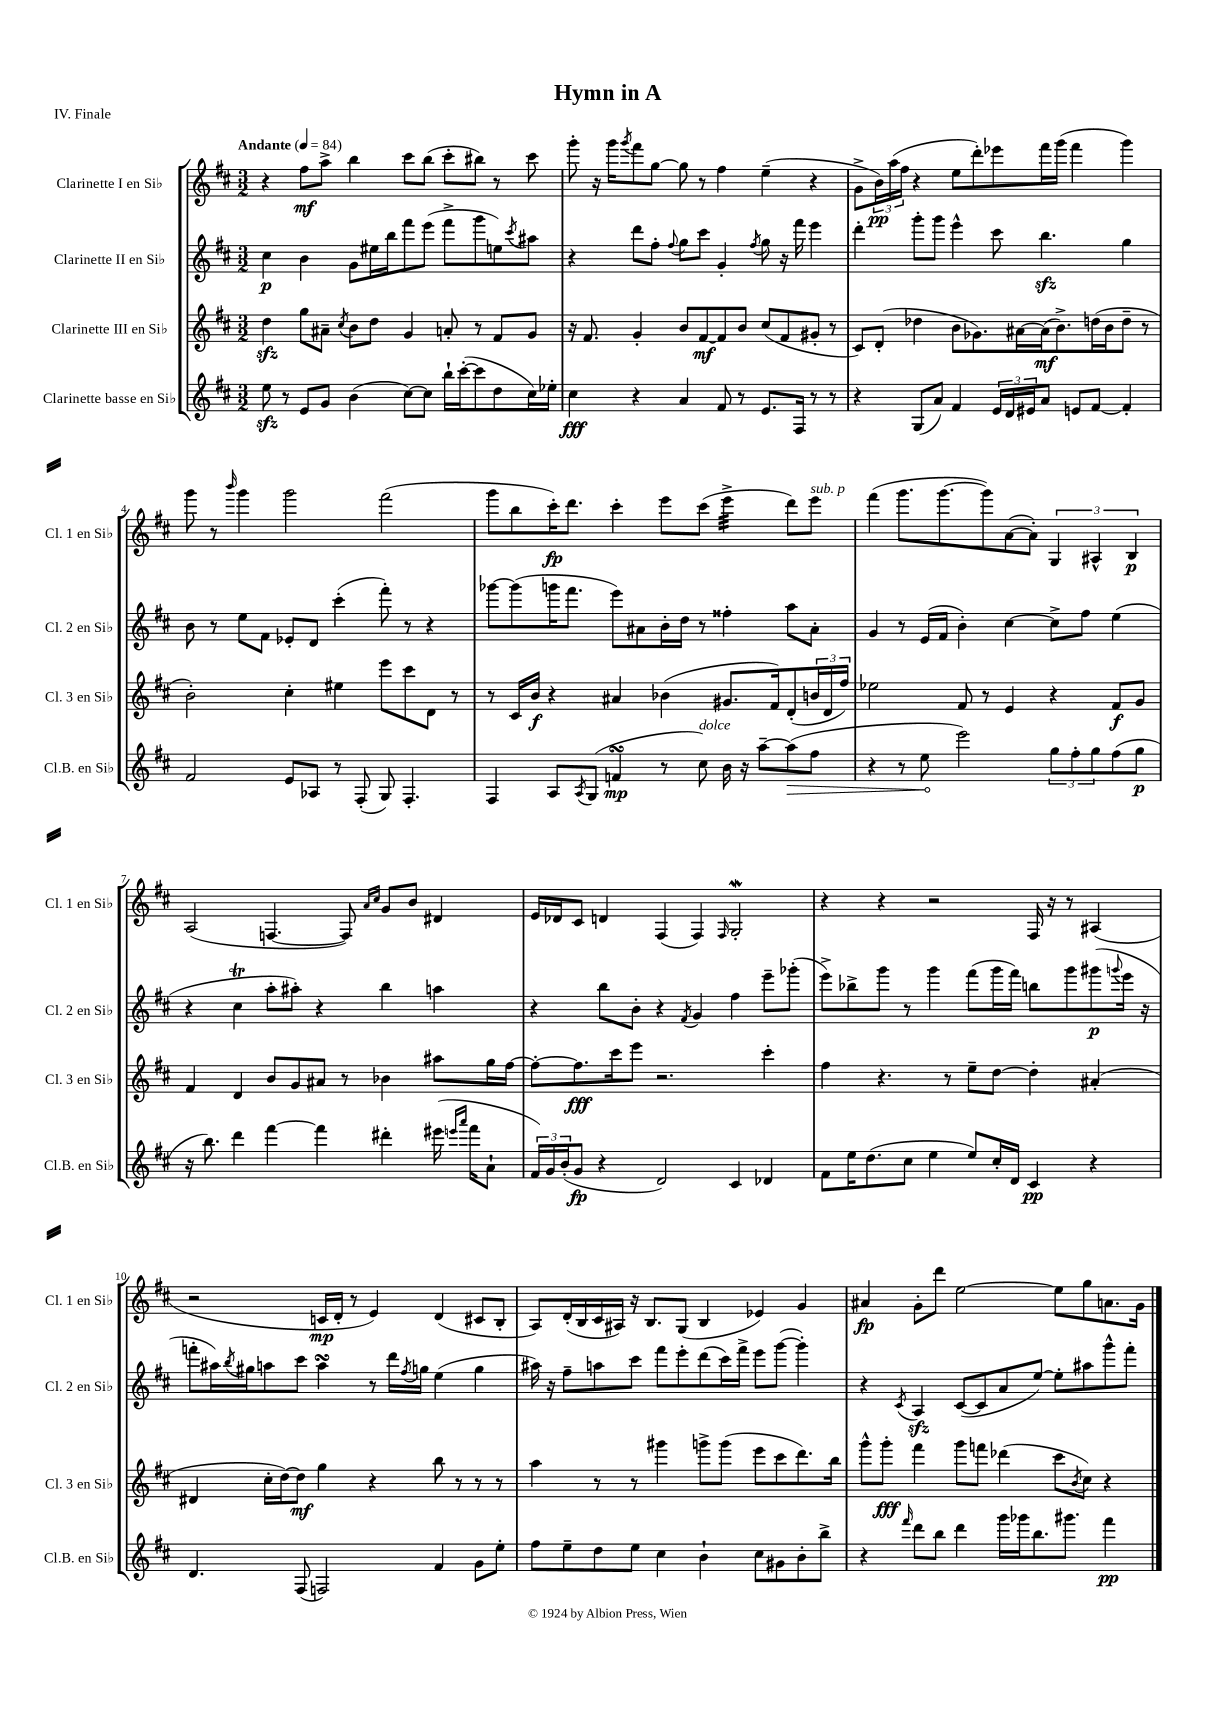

**kern	**kern	**kern	**kern
*staff4	*staff3	*staff2	*staff1
*clefG2	*clefG2	*clefG2	*clefG2
*k[f#c#]	*k[f#c#]	*k[f#c#]	*k[f#c#]
*M3/2	*M3/2	*M3/2	*M3/2
*MM84	*MM84	*MM84	*MM84
8ee	4dd	4cc#	4r
8r	.	.	.
8e	8gg	4b	8ff#
8g	8a#~	.	8aa^
.	8qcc#	.	.
(4b	8b	8g	4bb
.	8dd	16ee#	.
.	.	16bb	.
[8cc#)	4g	8fff#	8ccc#
8cc#]	.	(8eee	(8bb
16bb`	8a'	8fff#^	8ccc#'
([16ccc#'	.	.	.
8ccc#]	8r	8ggg	8bb#)
8dd	8f#	8ee)	8r
.	.	8qccc#	.
16cc#)	8g	8aa#	8ccc#
16ee-'	.	.	.
=	=	=	=
4cc#	16r	4r	8ggg'
.	8.f#	.	.
.	.	.	16r
.	.	.	16ggg
.	.	.	8qggg
4r	4g'	8ddd	8fff#
.	.	8ff#'	[8gg
.	.	8qqff#	.
4a	8b	8gg	8gg]
.	[8f#	8ccc#	8r
8f#	8f#]	4g'	4ff#
8r	8b	.	.
.	.	8qff#	.
8.e	(8cc#	8gg	(4ee~
.	8f#	16r	.
16F#	.	16fff#	.
8r	8g#'	4eee	4r
8r	8r	.	.
=	=	=	=
4r	8c#)	4ddd'	8g^
.	(8d'	.	24b)
.	.	.	(24aa
.	.	.	24ff#
(8G	4dd-	8ggg'	4r
8a)	.	8ggg	.
4f#	8b	4eee^^	8ee
.	8.g-)	.	8ddd')
24e	.	8ccc#	8eee-
24d	.	.	.
.	[16a#	.	.
24e#	.	.	.
8a	(16a#]	4.bb	16fff#
.	8.b^)	.	(16ggg
8e	.	.	4fff#
[8f#	(16dd	.	.
.	16b	.	.
4f#']	8dd~	4gg	4ggg)
.	8r	.	.
=	=	=	=
2f#	2b')	8b	8ggg
.	.	8r	8r
.	.	.	16qqbbb
.	.	8ee	4ggg
.	.	8f#	.
8e	4cc#'	8e-'	2ggg
8A-	.	8d	.
8r	4ee#	(4ccc#'	.
(8F#'	.	.	.
8G)	8eee	8fff#')	(2fff#
4.F#'	8ccc#	8r	.
.	8d	4r	.
.	8r	.	.
=	=	=	=
4F#	8r	[8ggg-	8ggg
.	16c#	(8ggg-]	8bb
.	16b	.	.
8A	4r	16ggg	16ccc#')
.	.	8.fff#	8.ddd
8qA	.	.	.
(8G	.	.	.
4f	4a#	8eee)	4ccc#'
.	.	8a#	.
8r	(4b-	16b'	8eee
.	.	16dd	.
8cc#)	.	8r	(8ccc#
16b	8.g#	4ff##'	4eee^
16r	.	.	.
[8aa~	.	.	.
.	16f#)	.	.
(8aa]	(8d'	8aa	8ddd)
8ff#	24b	8a#'	8eee
.	24d	.	.
.	24ff#)	.	.
=	=	=	=
4r	2ee-	4g	(4fff#
8r	.	8r	8.ggg
8ee	.	(16e	.
.	.	16f#	[8.ggg
2eee)	8f#	4b')	.
.	8r	.	8ggg])
.	4e	[4cc#	([8a
.	.	.	8a'])
12gg	4r	8cc#^]	6G
12ff#'	.	.	.
.	.	8ff#	.
12gg	.	.	6A#^^
(8ff#	8f#	(4ee	.
.	.	.	6B
8gg	8g	.	.
=	=	=	=
16r	4f#	4r	(2A
8.bb)	.	.	.
4ddd	4d	4cc#	.
[4fff#	8b	8aa'	[4.F
.	8g	8aa#')	.
4fff#]	8a#	4r	.
.	8r	.	8F])
.	.	.	16qqa
.	.	.	16qqcc#
4ddd#'	4b-	4bb	8g
.	.	.	8b
(16eee#	8aa#	4aa	4d#
16qqeee	.	.	.
16qqaaa	.	.	.
16fff#	.	.	.
8a`	16gg	.	.
.	[16ff#	.	.
=	=	=	=
24f#)	8ff#'_	4r	16e
24g	.	.	.
.	.	.	16d-
(24b'	.	.	.
8g	8.ff#]	.	8c#
4r	.	8bb	4d
.	16ccc#	.	.
.	8eee	8b'	.
2d)	2.r	4r	(4F#
.	.	8qf#	.
.	.	4g	4F#)
.	.	.	16qqF#
4c#	.	4ff#	2G'
4d-	4ccc#'	8eee~	.
.	.	(8ggg-'	.
=	=	=	=
8f#	4ff#	8eee^)	4r
16ee	.	8bb-^	.
(8.dd	.	.	.
.	4.r	8ggg	4r
8cc#	.	8r	.
4ee	.	4ggg	2r
.	8r	.	.
8ee)	8ee~	(8fff#	.
16cc#'	[8dd	16ggg	.
16d	.	16fff#)	.
4c#	4dd']	8bb	16F#
.	.	.	16r
.	.	8ggg	8r
4r	(4a#'	(8ggg#	(4A#
.	.	8qqggg	.
.	.	16eee	.
.	.	16r	.
=	=	=	=
4.d	4d#	8fff'	2r
.	.	16aa#)	.
.	.	8qbb	.
.	.	16gg#	.
.	16cc#'	8aa	.
.	[16dd)	.	.
(8F#	8dd]	8ccc#	.
2F)	4gg	4aa	16c
.	.	.	16d'
.	.	.	8r
.	4r	8r	4e)
.	.	16ddd	.
.	.	8qff#	.
.	.	16gg	.
4f#	8bb	(4ee	(4d
.	8r	.	.
8g	8r	4gg	8c#
8ee'	8r	.	8B'
=	=	=	=
8ff#	4aa	16aa#)	8A)
.	.	16r	.
8ee~	.	8ff#~	(16d'
.	.	.	16B
8dd	8r	8aa	16c#
.	.	.	16A#)
8ee	8r	8ccc#	16r
.	.	.	8.B
4cc#	4ggg#	8fff#	.
.	.	8eee'	(8G
4b`	8ggg^	(8ddd	4B
.	(8ggg	16ccc#)	.
.	.	16fff#^	.
8cc#	8eee	8eee	4e-)
8g#	8ccc#	([8ggg	.
8b'	8.ddd)	4ggg'])	4g
8bb^	.	.	.
.	16bb	.	.
=	=	=	=
4r	8ggg^^	4r	4a#
.	8ggg'	.	.
16qqfff#	.	8qc#	.
8ddd	4fff#	4A	8g'
8bb	.	.	8ddd
4ddd	8ggg	([8c#	[2ee
.	8fff	8c#]	.
16ggg	(4ddd-	8a	.
16ggg-	.	.	.
8.bb	.	[8ee)	.
.	8ccc#	8ee']	8ee]
8.ggg#	.	.	.
.	8qb	.	.
.	8cc#)	8aa#	8gg
4fff#	4r	8ggg^^	8.a
.	.	8fff#'	.
.	.	.	16g
==	==	==	==
*-	*-	*-	*-
